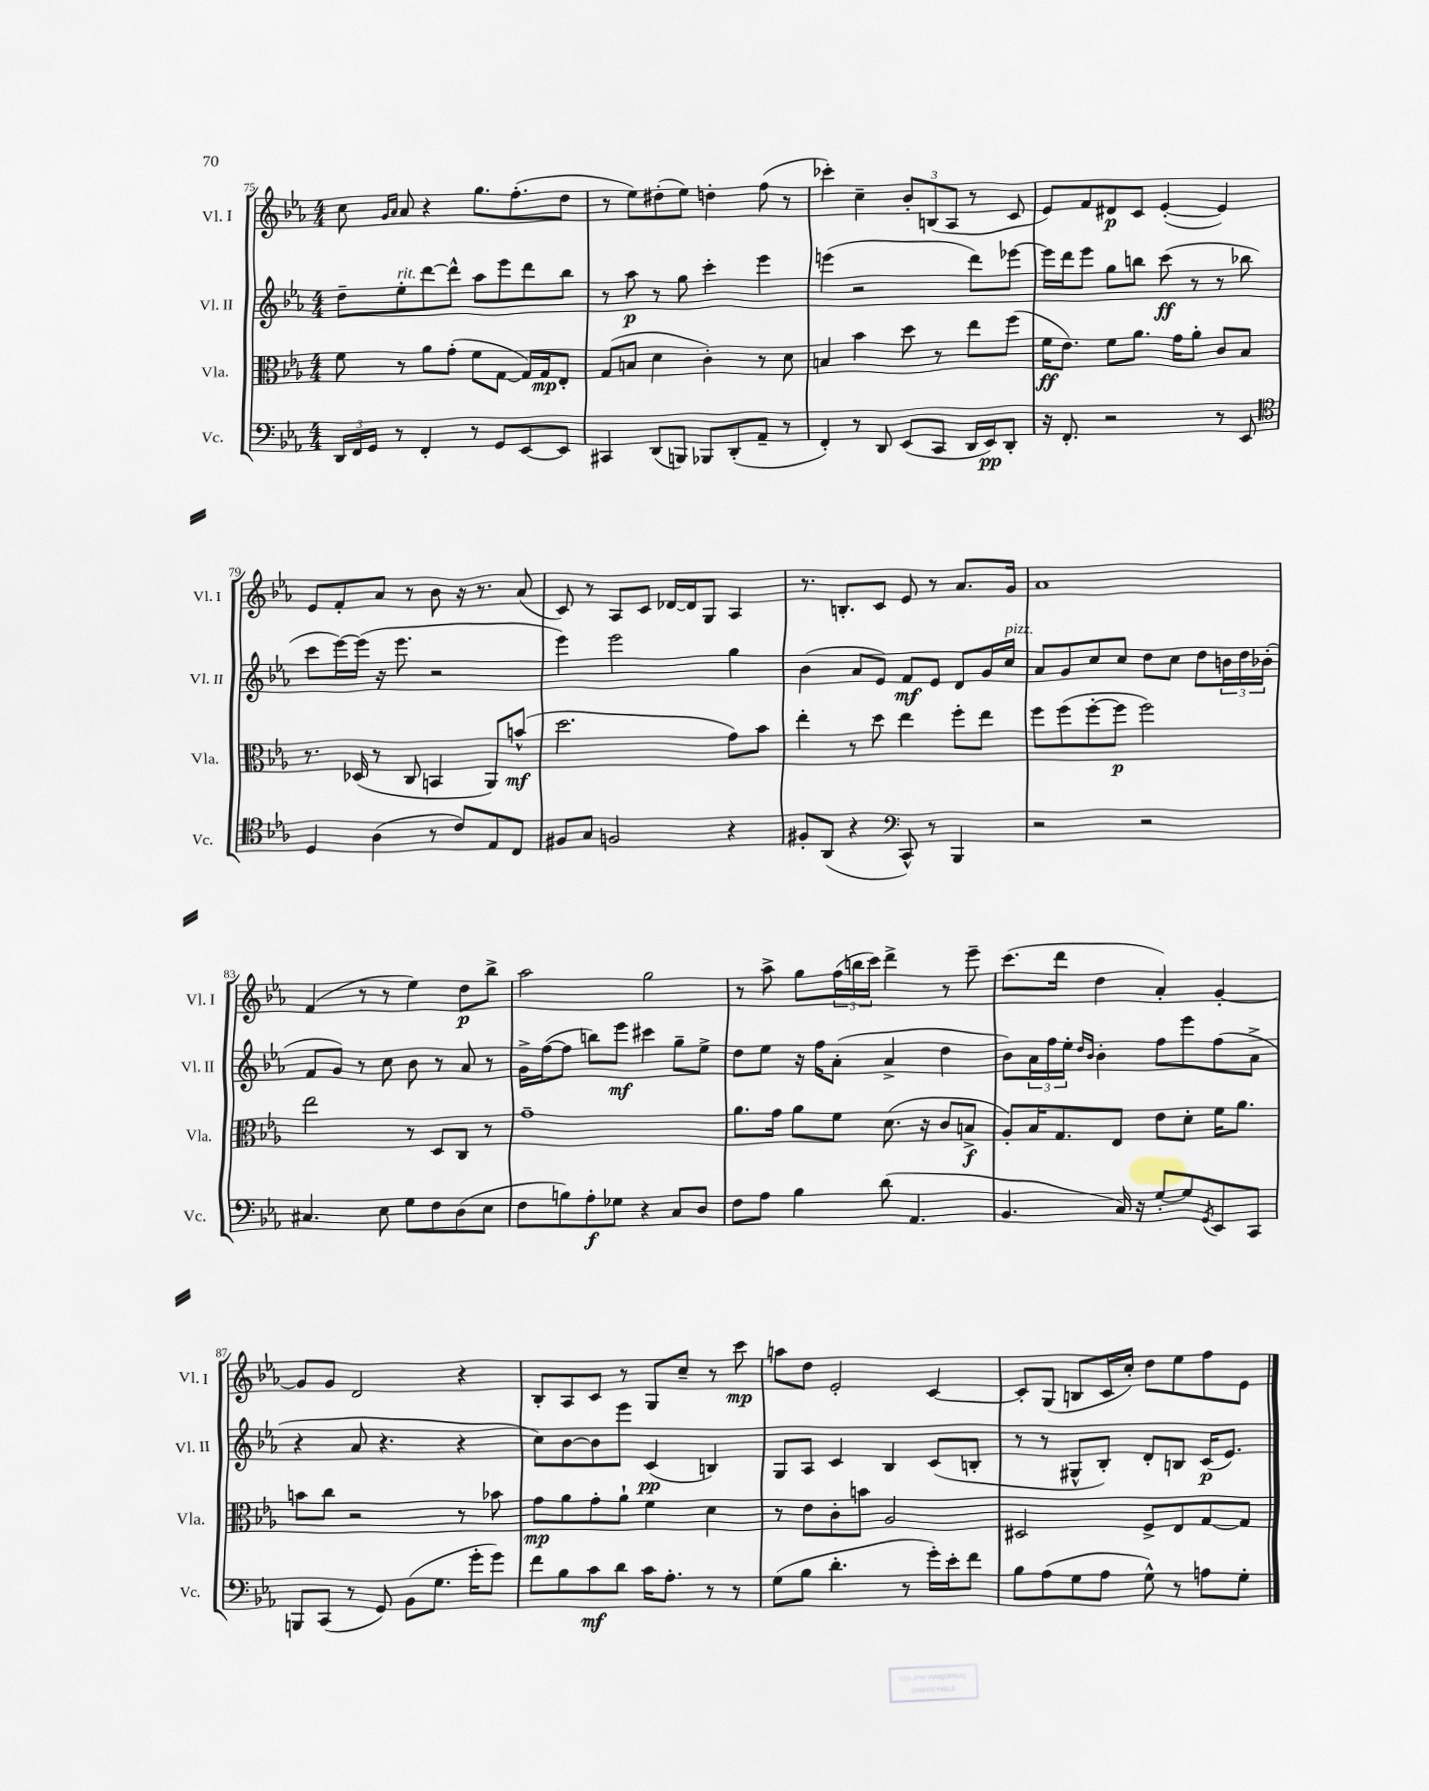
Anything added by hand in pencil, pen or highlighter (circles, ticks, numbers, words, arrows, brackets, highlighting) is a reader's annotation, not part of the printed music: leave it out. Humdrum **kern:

**kern	**kern	**kern	**kern
*staff4	*staff3	*staff2	*staff1
*clefF4	*clefC3	*clefG2	*clefG2
*k[b-e-a-]	*k[b-e-a-]	*k[b-e-a-]	*k[b-e-a-]
*M4/4	*M4/4	*M4/4	*M4/4
24DD	8f	8dd~	8cc
24FF	.	.	.
24GG	.	.	.
.	.	.	16qqg
.	.	.	16qqa-
8r	8r	8ee-'	8a-
4FF'	8a-	[8ddd	4r
.	(8g'	8ddd^^]	.
8r	8f	8aa-	8.gg
8GG	[8G	8eee-	.
.	.	.	(8.ff'
[8EE-	16G])	8ddd	.
.	16G	.	.
8EE-]	8E-'	8bb-	8dd
=	=	=	=
4CC#	(8G	8r	8r
.	8B	8aa-	8ee-)
(8DD	4d	8r	(8dd#'
8BBB)	.	8gg	8ee-)
8BBB-	4c')	4ccc'	4dd'
(8DD'	.	.	.
8AA-~	8r	4eee-	(8ff
8r	8d	.	8r
=	=	=	=
4FF')	4B	(4eee	4ccc-')
8r	4b-	2r	4cc~
8DD	.	.	.
(8EE-	8dd	.	12b-'
.	.	.	(12B
8CC	8r	.	.
.	.	.	12A-
16DD	8ee-	8ddd)	8r
16EE-)	.	.	.
8DD'	(8ff	[8eee-	8c
=	=	=	=
16r	16f	16eee-]	8e-)
8.FF'	8.e-)	16ddd	.
.	.	8eee-	8f
2r	8f	8gg	8d#
.	8.a-	8bb	8c
.	.	(8ccc	([4e-'
.	16g	.	.
.	8a-'	8r	.
8r	8c	8r	4e-])
8EE-	8B-	8bb-	.
=	=	=	=
*clefC4	*	*	*
4D	8.r	8ccc	8e-
.	.	[16eee-)	8f'
.	(16D-	(16eee-]	.
(4A-	8r	16r	8a-
.	.	8.eee-	.
.	8C	.	8r
8r	4BB	2r	8b-
8c)	.	.	16r
.	.	.	8.r
8E-	8AA-)	.	.
8C	(8b^^	.	(8a-
=	=	=	=
8F#	2.dd	4eee-)	8c)
8G	.	.	8r
2F	.	2eee-	8A-
.	.	.	8c
.	.	.	[16d-
.	.	.	16d-]
.	.	.	8G
4r	8g)	4gg	4A-
.	8b-	.	.
=	=	=	=
8F#'	4ee-'	(4b-	8.r
(8AA-	.	.	.
.	.	.	8.B'
4r	8r	8a-	.
.	8dd	8e-)	8c
*clefF4	*	*	*
8CC^^)	4ee-	8f	8e-
8r	.	8e-	8r
4BBB-	8ff'	8d	8.a-
.	8ee-	16g	.
.	.	16cc	16g
=	=	=	=
2r	8ff	8a-	1a-
.	(8ff	8g	.
.	[8ff'	8cc	.
.	8ff]	8cc	.
2r	2ff)	8dd	.
.	.	8cc	.
.	.	8dd	.
.	.	24b	.
.	.	24dd	.
.	.	(24b-'	.
=	=	=	=
4.C#	2ee-	8f	(4f
.	.	8g)	.
.	.	8r	8r
8E-	.	8cc	8r
8G	8r	8b-	4ee-)
8F	8D	8r	.
(8D	8C	8a-	8dd
8E-	8r	8r	8bb-^
=	=	=	=
8F	1g~	16g^	2aa-
.	.	([16ff	.
8B)	.	8ff]	.
8A-'	.	8bb)	.
8G-	.	8eee-	.
4r	.	4ccc#	2gg
8C	.	8gg~	.
8D	.	8ee-^	.
=	=	=	=
8F	8.a-	8dd	8r
8A-	.	8ee-	8aa-^
.	16g	.	.
4B-	8a-	16r	8gg
.	.	16ff	.
.	8f	(8a-'	(24ff
.	.	.	24bb
.	.	.	24ccc)
(8d	(8.d	4a-^	4ddd^
4.AA-	.	.	.
.	16r	.	.
.	8c	4dd	8r
.	8B^	.	8eee-~
=	=	=	=
4.BB-	8A-')	8b-)	(8.ccc
.	16B-	24a-	.
.	.	24ff	.
.	8.G	.	16ddd
.	.	24ee-'	.
.	.	16qqdd	.
.	.	16qqb-	.
.	.	4b-'	4dd
16C)	8E-	.	.
16r	.	.	.
[8G'	8e-	8ff	4a-')
8G]	8d'	8eee-	.
8qGG	.	.	.
8EE-	16f	(8ff	[4g'
.	8.a-	.	.
8CC	.	8a-^	.
=	=	=	=
8BBB	8b	4r	8g]
(8CC	8cc	.	8g
8r	2r	8a-	2d
8GG)	.	4.r	.
(8BB-	.	.	.
8.G	.	.	.
.	8r	4r	4r
16g'	.	.	.
8g)	8b-	.	.
=	=	=	=
8f	8g	8cc)	8B-'
8B-	8a-	[8b-	8A-
8c	8g'	8b-]	8c
8d	8a-`	8eee-	8r
16c	4f	(4c	8G
8.A-'	.	.	.
.	.	.	8cc~
8r	4d	4B)	8r
8r	.	.	8ccc
=	=	=	=
(8G	8r	8G	8aa
8B-	8e-	8A-	8dd
4.d'	8c'	4c	2e-'
.	8b	.	.
.	2A-	4B-	.
8r	.	.	.
16g')	.	(8c	[4c
16e-'	.	.	.
8f	.	8B'	.
=	=	=	=
8B-	2D#	8r	8c']
(8A-	.	8r	(8G
8G	.	8G#^^	8B
8A-	.	8B-')	16c
.	.	.	16cc')
8G^^)	8F^	8d'	8dd
8r	8E-	8B	8ee-
8A	[8G	(16c	8ff
.	.	8.e-)	.
8G'	8G]	.	8e-
==	==	==	==
*-	*-	*-	*-
